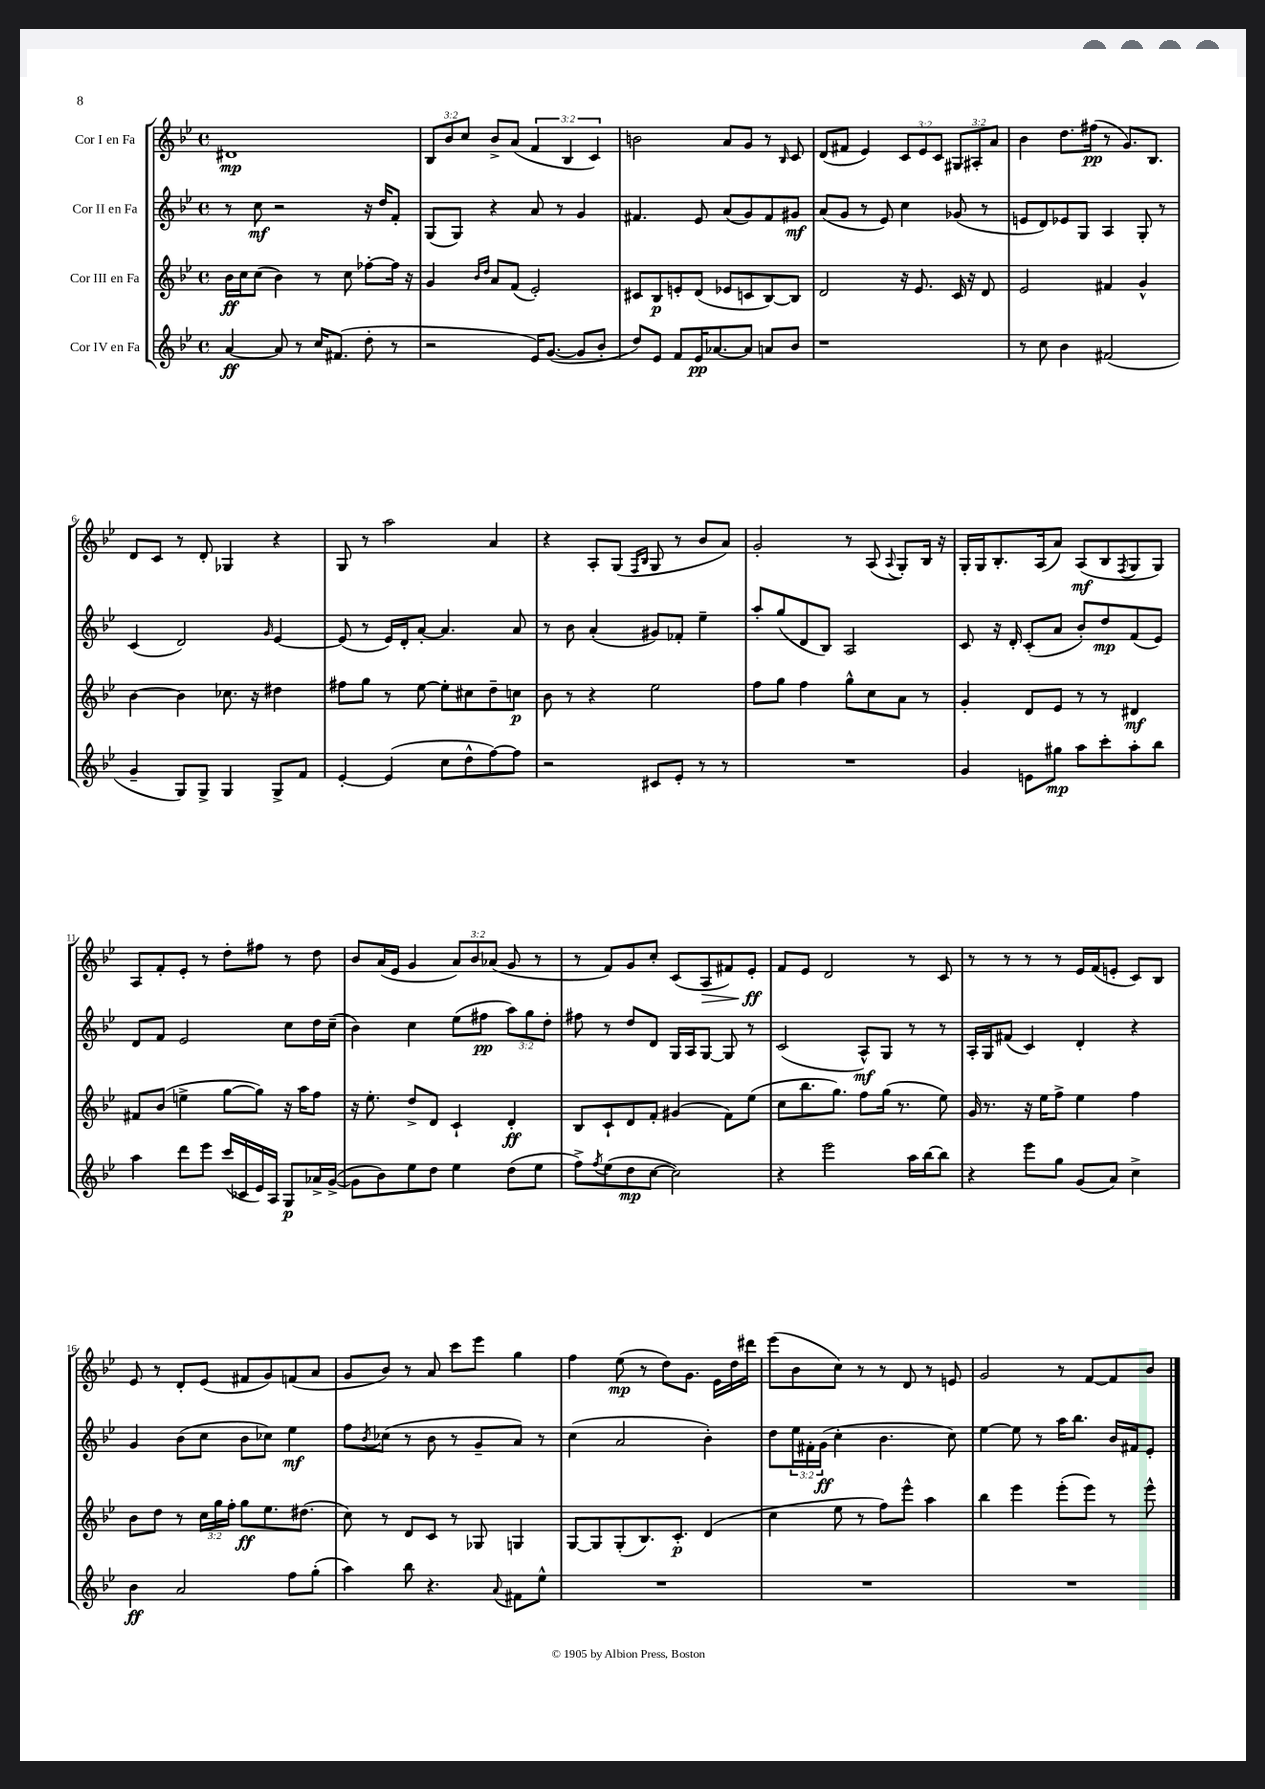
<<
\new StaffGroup <<
\new Staff = "s0" \with { instrumentName = "Cor I en Fa" } {
    \clef treble \key bes \major \defaultTimeSignature \time 4/4 \override Staff.TupletNumber.text = #tuplet-number::calc-fraction-text
    dis'1\mp |
    \tuplet 3/2 { bes8 bes'8 c''8 } bes'8-> a'8( \tuplet 3/2 { f'4 bes4 c'4) } |
    b'2 a'8 g'8 r8 \grace { bes16 } c'8 |
    d'8( fis'8 ees'4) \tuplet 3/2 { c'8 ees'8 c'8 } \tuplet 3/2 { gis8 ais8-. a'8 } |
    bes'4 d''8. fis''16\pp( r8 g'8.) bes8. |
    d'8 c'8 r8 d'8-. ges4 r4 |
    g8 r8 a''2 a'4 |
    r4 a8-. g8( \grace { f16 bes16 } g8 r8 bes'8 a'8) |
    g'2-. r8 a8( \appoggiatura { a8 } g8-.) bes16 r16 |
    g16-. g16 bes8.-. a16( a'8) a8\mf( bes8 \acciaccatura { f8 } g8 g8) |
    a8 f'8-. ees'8-. r8 d''8-. fis''8 r8 d''8 |
    bes'8 a'16( ees'16 g'4 \tuplet 3/2 { a'8) bes'8 aes'8( } g'8 r8 |
    r8 f'8) g'8 c''8-. c'8( a8\> fis'8) ees'8-.\ff\! |
    f'8 ees'8 d'2 r8 c'8 |
    r8 r8 r8 r8 ees'16 f'16( e'8-. c'8) bes8 |
    ees'8 r8 d'8-. ees'8( fis'8 g'8) f'8( a'8 |
    g'8 bes'8) r8 a'8 c'''8 ees'''8 g''4 |
    f''4 ees''8\mp( r8 d''8) g'8. ees'16 d''16 dis'''16 |
    ees'''8( bes'8 c''8) r8 r8 d'8 r8 e'8 |
    g'2 r8 f'8~ f'8 bes'8 \bar "|." |
}
\new Staff = "s1" \with { instrumentName = "Cor II en Fa" } {
    \clef treble \key bes \major \defaultTimeSignature \time 4/4 \override Staff.TupletNumber.text = #tuplet-number::calc-fraction-text
    r8 c''8\mf r2 r16 d''16 f'8-. |
    g8( g8) r4 a'8 r8 g'4 |
    fis'4. ees'8 a'8( g'8) fis'8 gis'8\mf |
    a'8( g'8 r8 ees'8) c''4 ges'8( r8 |
    e'8 d'8) ees'8 g8 a4 g8-. r8 |
    c'4( d'2) \grace { g'16 } ees'4~ |
    ees'8( r8 ees'16) d'16-. a'8~-. a'4. a'8 |
    r8 bes'8 a'4-.( gis'8) fes'8-. ees''4-- |
    a''8-. g''8( d'8 bes8) a2 |
    c'8 r16 d'16-. c'8-.( a'8 bes'8-.) d''8\mp f'8( ees'8) |
    d'8 f'8 ees'2 c''8 d''16 c''16--( |
    bes'4) c''4 ees''8( fis''8\pp \tuplet 3/2 { a''8) g''8 d''8-. } |
    fis''8 r8 d''8 d'8 g16 a16 g8~ g8 r8 |
    c'2( a8-^\mf) g8 r8 r8 |
    a16-. g16 fis'8( c'4) d'4-. r4 |
    g'4 bes'8( c''8 bes'8 ces''8) ees''4\mf |
    f''8 \acciaccatura { bes'8 } ces''8( r8 bes'8 r8 g'8-- a'8) r8 |
    c''4( a'2 bes'4-.) |
    d''8 \tuplet 3/2 { ees''16 fis'16-. g'16\ff( } c''4-. bes'4. c''8) |
    ees''4~ ees''8 r8 a''16 bes''8. bes'16 fis'16 ees'8-. \bar "|." |
}
\new Staff = "s2" \with { instrumentName = "Cor III en Fa" } {
    \clef treble \key bes \major \defaultTimeSignature \time 4/4 \override Staff.TupletNumber.text = #tuplet-number::calc-fraction-text
    bes'16\ff c''16 c''8( bes'4) r8 c''8 fes''8~-. fes''16 r16 |
    g'4 \grace { bes'16 d''16 } a'8 f'8( ees'2-.) |
    cis'8 bes8\p e'8-. d'8( ees'8 c'8 bes8~) bes8 |
    d'2 r16 ees'8. c'16 r16 d'8 |
    ees'2 fis'4 g'4-^ |
    bes'4~ bes'4 ces''8. r16 dis''4 |
    fis''8 g''8 r8 ees''8~ ees''8-. cis''8 d''8-- c''8\p |
    bes'8 r8 r4 ees''2 |
    f''8 g''8 f''4 g''8-^ c''8 a'8 r8 |
    g'4-. d'8 ees'8 r8 r8 dis'4\mf |
    fis'8 bes'8( e''4-> g''8~ g''8) r16 a''16 f''8 |
    r16 ees''8.-. d''8-> d'8 c'4-! d'4-.\ff |
    bes8 c'8-! d'8 f'8-. gis'4( f'8) ees''8( |
    c''8 bes''8. g''8.) f''8 g''16( r8. ees''8) |
    g'16 r8. r16 ees''16 f''8-> ees''4 f''4 |
    bes'8 d''8 r8 \tuplet 3/2 { c''16 g''16 f''16-. } g''8\ff ees''8. dis''8.( |
    c''8) r8 d'8 c'8 r8 ges8 g4 |
    g8~ g8 g8-.( bes8.) c'8.-.\p d'4( |
    c''4 ees''8 r8 f''8) ees'''8-^ a''4 |
    bes''4 ees'''4 ees'''8-.( ees'''8) r8 ees'''8-^ \bar "|." |
}
\new Staff = "s3" \with { instrumentName = "Cor IV en Fa" } {
    \clef treble \key bes \major \defaultTimeSignature \time 4/4
    a'4~\ff a'8 r8 c''16 fis'8.( d''8-. r8 |
    r2 ees'16) g'8.~( g'8 bes'8-. |
    d''8) ees'8 f'8 ees'16\pp aes'8.~ aes'8 a'8 bes'8 |
    r1 |
    r8 c''8 bes'4 fis'2( |
    g'4-- g8) g8-> g4 g8-> f'8 |
    ees'4~-. ees'4( c''8 d''8-^ f''8~) f''8 |
    r2 cis'8 ees'8-. r8 r8 |
    R1 |
    g'4 e'8 gis''8\mp a''8 c'''8-. a''8-. bes''8 |
    a''4 d'''8 ees'''8 c'''16( ces'16 ees'16) a16 g8\p aes'16-> g'16~->( |
    g'8 bes'8) ees''8 d''8 ees''4 d''8( ees''8 |
    f''8->) \acciaccatura { f''8 } ees''8( d''8\mp c''8~ c''2) |
    r4 ees'''2 a''16 bes''16~ bes''8 |
    r4 ees'''8 g''8 g'8( a'8) c''4-> |
    bes'4\ff a'2 f''8 g''8-.( |
    a''4) bes''8 r4. \appoggiatura { a'8 } fis'8 ees''8-^ |
    R1 |
    R1 |
    R1 \bar "|." |
}
>>
>>
